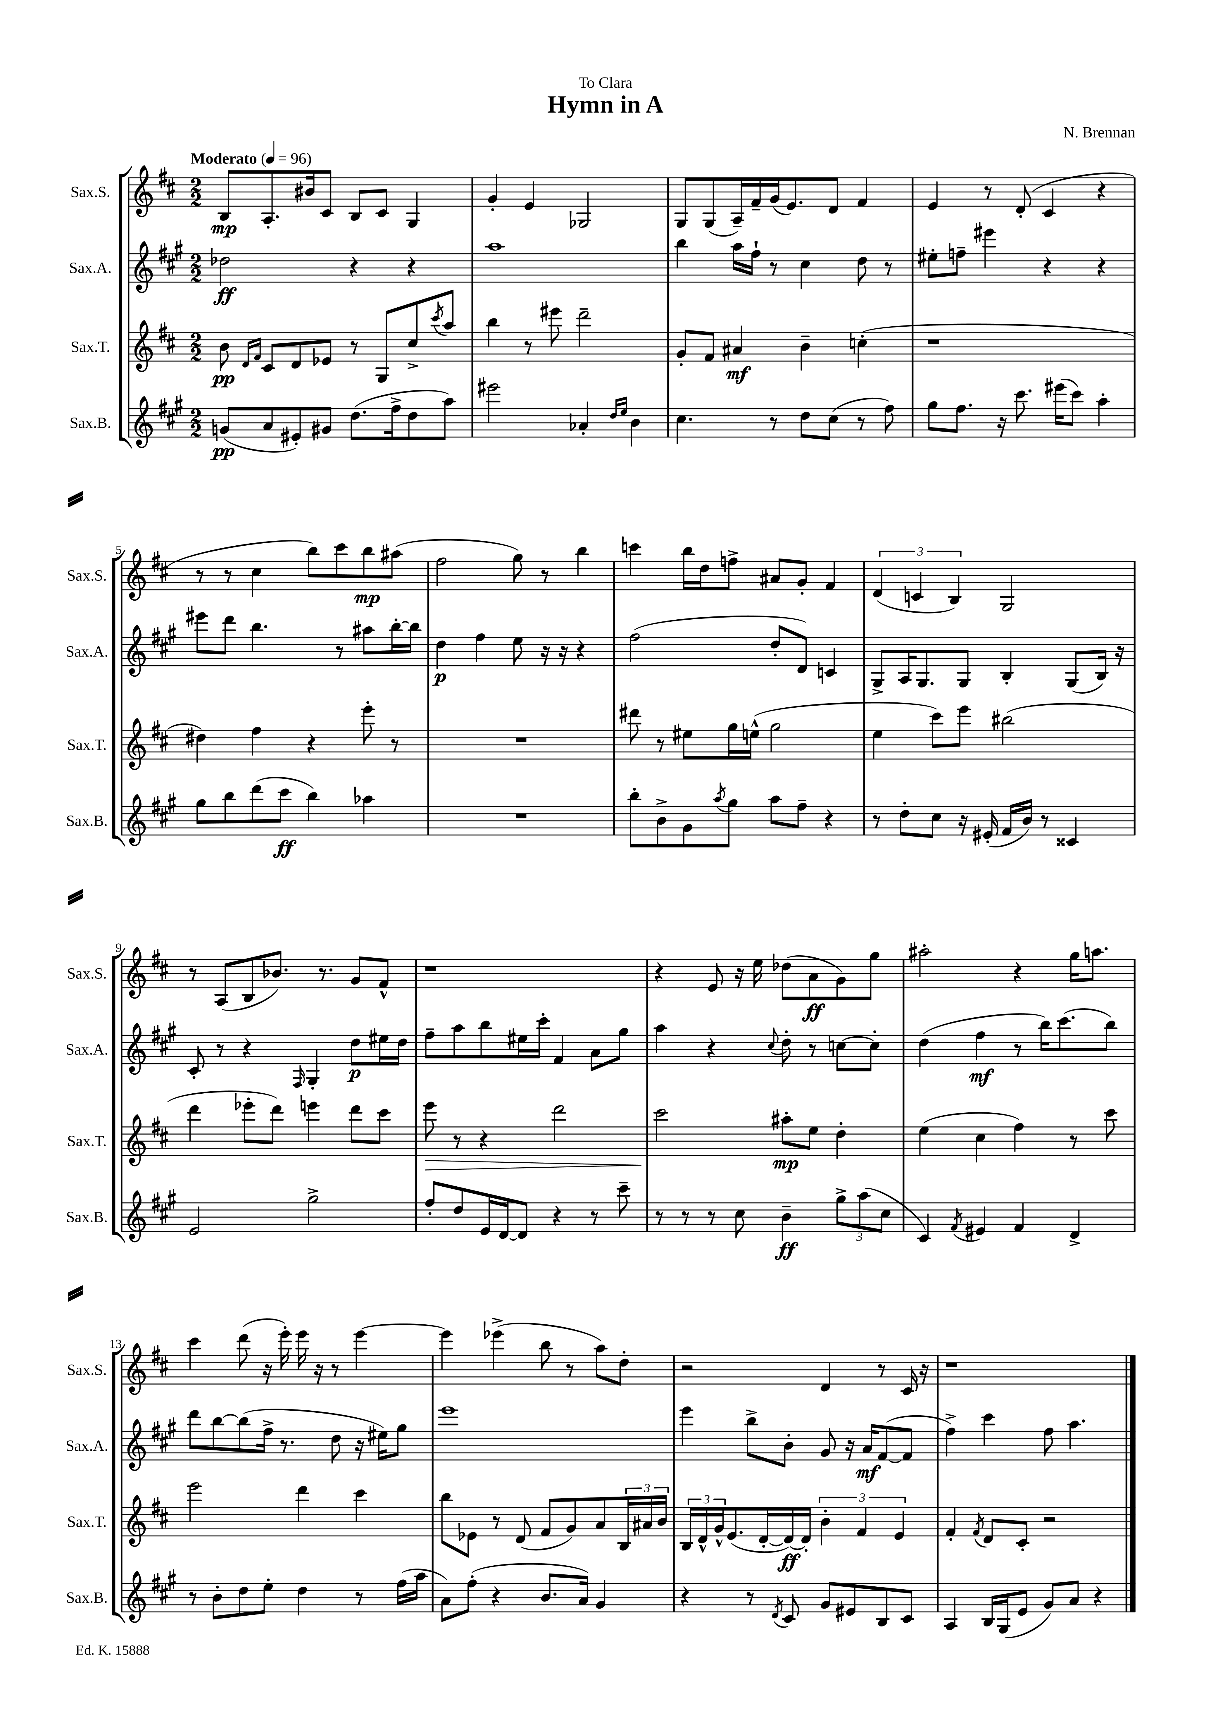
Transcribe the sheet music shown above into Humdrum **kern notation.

**kern	**dynam	**kern	**dynam	**kern	**dynam	**kern	**dynam
*part4	*part4	*part3	*part3	*part2	*part2	*part1	*part1
*staff4	*staff4	*staff3	*staff3	*staff2	*staff2	*staff1	*staff1
*I"Sax.B.	*	*I"Sax.T.	*	*I"Sax.A.	*	*I"Sax.S.	*
*I'Sax.B.	*	*I'Sax.T.	*	*I'Sax.A.	*	*I'Sax.S.	*
*clefG2	*	*clefG2	*	*clefG2	*	*clefG2	*
*k[f#c#g#]	*	*k[f#c#]	*	*k[f#c#g#]	*	*k[f#c#]	*
*M2/2	*	*M2/2	*	*M2/2	*	*M2/2	*
*MM96	*	*MM96	*	*MM96	*	*MM96	*
=1	=1	=1	=1	=1	=1	=1	=1
!	!	!	!	!	!	!LO:TX:a:B:t=Moderato	!
(8gn/L	pp	8b\	pp	2dd-X\	ff	8B/L	mp
.	.	16qqd/LL	.	.	.	.	.
.	.	16qqf#/JJ	.	.	.	.	.
8a/	.	8c#/L	.	.	.	8.A'/	.
8e#X'/)	.	8d/	.	.	.	.	.
.	.	.	.	.	.	16b#X/k	.
8g#X/J	.	8e-X/J	.	.	.	8c#/J	.
(8.dd\L	.	8r	.	4r	.	8B/L	.
.	.	8G/L	.	.	.	8c#/J	.
16ff#^\k	.	.	.	.	.	.	.
8dd\	.	8cc#^/	.	4r	.	4G/	.
.	.	8qccc#/	.	.	.	.	.
8aa\J)	.	8aa/J	.	.	.	.	.
=2	=2	=2	=2	=2	=2	=2	=2
2eee#X\	.	4bb\	.	1aa	.	4g'/	.
.	.	8r	.	.	.	4e/	.
.	.	8eee#X\	.	.	.	.	.
4a-X'/	.	2ddd~\	.	.	.	2G-X/	.
16qqdd/LL	.	.	.	.	.	.	.
16qqee/JJ	.	.	.	.	.	.	.
4b\	.	.	.	.	.	.	.
=3	=3	=3	=3	=3	=3	=3	=3
4.cc#\	.	8g'/L	.	4bb\	.	8G/L	.
.	.	8f#/J	.	.	.	(8G/	.
.	.	4a#X/	mf	16aa\LL	.	16A~/L)	.
.	.	.	.	16ff#`\JJ	.	16f#~/	.
8r	.	.	.	8r	.	(16g/J	.
.	.	.	.	.	.	8.e/)	.
8dd\L	.	4b~\	.	4cc#\	.	.	.
(8cc#\J	.	.	.	.	.	8d/J	.
8r	.	(4ccn'\	.	8dd\	.	4f#/	.
8ff#\)	.	.	.	8r	.	.	.
=4	=4	=4	=4	=4	=4	=4	=4
8gg#\L	.	1r	.	8ee#X'\L	.	4e/	.
8.ff#\J	.	.	.	8ffn~\J	.	.	.
.	.	.	.	4eee#X\	.	8r	.
16r	.	.	.	.	.	.	.
8.ccc#\	.	.	.	.	.	(8d'/	.
.	.	.	.	4r	.	4c#/	.
(16eee#X\KL	.	.	.	.	.	.	.
8ccc#\J)	.	.	.	.	.	.	.
4aa'\	.	.	.	4r	.	4r	.
!!LO:LB:g=z
=5	=5	=5	=5	=5	=5	=5	=5
8gg#\L	.	4dd#X\)	.	8eee#X\L	.	8r	.
8bb\	.	.	.	8ddd\J	.	8r	.
(8ddd\	.	4ff#\	.	4.bb\	.	4cc#\	.
8ccc#\J	ff	.	.	.	.	.	.
4bb\)	.	4r	.	.	.	8bb\L)	.
.	.	.	.	8r	.	8ccc#\	.
4aa-X\	.	8eee'\	.	8aa#X\L	.	8bb\	mp
.	.	8r	.	[16bb'\L	.	(8aa#X\J	.
.	.	.	.	16bb\JJ]	.	.	.
=6	=6	=6	=6	=6	=6	=6	=6
1r	.	1r	.	4dd\	p	2ff#\	.
.	.	.	.	4ff#\	.	.	.
.	.	.	.	8ee\	.	8gg\)	.
.	.	.	.	16r	.	8r	.
.	.	.	.	16r	.	.	.
.	.	.	.	4r	.	4bb\	.
=7	=7	=7	=7	=7	=7	=7	=7
8bb'\L	.	8ddd#X\	.	(2ff#\	.	4cccn\	.
8b^\	.	8r	.	.	.	.	.
8g#\	.	8ee#X\L	.	.	.	16bb\LL	.
.	.	.	.	.	.	16dd\J	.
8qaa/	.	.	.	.	.	.	.
8gg#\J	.	16gg\L	.	.	.	8ffn^\J	.
.	.	(16een^^\JJ	.	.	.	.	.
8aa\L	.	2gg\	.	8dd'/L	.	8a#X/L	.
8ff#~\J	.	.	.	8d/J)	.	8g'/J	.
4r	.	.	.	4cn/	.	4f#/	.
=8	=8	=8	=8	=8	=8	=8	=8
8r	.	4ee\	.	8G#^/L	.	(6d/	.
8dd'\L	.	.	.	16A/K	.	.	.
.	.	.	.	.	.	6cn/	.
.	.	.	.	8.G#/	.	.	.
8cc#\J	.	8ccc#\L)	.	.	.	.	.
.	.	.	.	.	.	6B/)	.
16r	.	8eee\J	.	8G#/J	.	.	.
(16e#X'/	.	.	.	.	.	.	.
16f#/LL	.	(2bb#X\	.	4B'/	.	2G/	.
16b/JJ)	.	.	.	.	.	.	.
8r	.	.	.	.	.	.	.
4c##X/	.	.	.	(8G#/L	.	.	.
.	.	.	.	16B/Jk)	.	.	.
.	.	.	.	16r	.	.	.
!!LO:LB:g=z
=9	=9	=9	=9	=9	=9	=9	=9
2e/	.	4ddd\	.	8c#'/	.	8r	.
.	.	.	.	8r	.	(8A/L	.
.	.	8eee-X'\L	.	4r	.	8B/	.
.	.	8ddd\J)	.	.	.	8.b-X/J)	.
.	.	.	.	16qqF#/	.	.	.
2gg#^\	.	4eeen\	.	4G#'/	.	.	.
.	.	.	.	.	.	8.r	.
.	.	8ddd\L	.	8dd\L	p	8g/L	.
.	.	8ccc#\J	.	16ee#X\L	.	8f#^^/J	.
.	.	.	.	16dd\JJ	.	.	.
=10	=10	=10	=10	=10	=10	=10	=10
!	!	!	!LO:HP:b	!	!	!	!
8ff#'/L	.	8eee\	>	8ff#~\L	.	1r	.
8dd/	.	8r	.	8aa\	.	.	.
16e/L	.	4r	.	8bb\	.	.	.
[16d/J	.	.	.	.	.	.	.
8d/J]	.	.	.	16ee#X\L	.	.	.
.	.	.	.	16ccc#'\JJ	.	.	.
4r	.	2ddd\	.	4f#/	.	.	.
8r	.	.	.	8a\L	.	.	.
8ccc#~\	.	.	.	8gg#\J	.	.	.
=11	=11	=11	=11	=11	=11	=11	=11
8r	.	2ccc#\	.	4aa\	.	4r	.
8r	.	.	.	.	.	.	.
8r	.	.	.	4r	.	8e/	.
8cc#\	.	.	.	.	.	16r	.
.	.	.	.	.	.	16ee\	.
.	.	.	.	8qqcc#/	.	.	.
4b~\	ff	8aa#X'\L	] mp	8dd'\	.	(8dd-X\L	.
.	.	8ee\J	.	8r	.	8a\	ff
12gg#^\L	.	4dd'\	.	[8ccn\L	.	8g\)	.
(12aa\	.	.	.	.	.	.	.
.	.	.	.	8cc'\J]	.	8gg\J	.
12cc#\J	.	.	.	.	.	.	.
=12	=12	=12	=12	=12	=12	=12	=12
4c#/)	.	(4ee\	.	(4dd\	.	2aa#X'\	.
8qf#/	.	.	.	.	.	.	.
4e#X/	.	4cc#\	.	4ff#\	mf	.	.
4f#/	.	4ff#\)	.	8r	.	4r	.
.	.	.	.	16bb\KL)	.	.	.
.	.	.	.	(8.ccc#\	.	.	.
4d^/	.	8r	.	.	.	16gg\KL	.
.	.	.	.	.	.	8.aan\J	.
.	.	8ccc#\	.	8bb\J)	.	.	.
!!LO:LB:g=z
=13	=13	=13	=13	=13	=13	=13	=13
8r	.	2eee\	.	8ddd\L	.	4ccc#\	.
8b'\L	.	.	.	[8bb\	.	.	.
8dd\	.	.	.	(8bb\]	.	(8ddd\	.
8ee'\J	.	.	.	16ff#^\Jk	.	16r	.
.	.	.	.	8.r	.	16eee'\)	.
4dd\	.	4ddd\	.	.	.	16eee\	.
.	.	.	.	.	.	16r	.
.	.	.	.	8dd\	.	8r	.
8r	.	4ccc#\	.	16r	.	[4eee\	.
.	.	.	.	16ee#X\KL)	.	.	.
(16ff#\LL	.	.	.	8gg#\J	.	.	.
16aa\JJ	.	.	.	.	.	.	.
=14	=14	=14	=14	=14	=14	=14	=14
8a\L)	.	8bb\L	.	1eee	.	4eee\]	.
(8ff#'\J	.	8e-X\J	.	.	.	.	.
4r	.	8r	.	.	.	(4eee-X^\	.
.	.	(8d/	.	.	.	.	.
8.b/L	.	8f#/L	.	.	.	8bb\	.
.	.	8g/)	.	.	.	8r	.
16a/Jk)	.	.	.	.	.	.	.
4g#/	.	8a/	.	.	.	8aa\L)	.
.	.	24B/L	.	.	.	8dd'\J	.
.	.	24a#X/	.	.	.	.	.
.	.	24b/JJ	.	.	.	.	.
=15	=15	=15	=15	=15	=15	=15	=15
4r	.	24B/LL	.	4eee\	.	2r	.
.	.	24d^^/	.	.	.	.	.
.	.	24g^^/J	.	.	.	.	.
.	.	(8.e/	.	.	.	.	.
8r	.	.	.	8bb^\L	.	.	.
.	.	[16d'/L	.	.	.	.	.
8qd/	.	.	.	.	.	.	.
8c#/	.	16d/_)	ff	8b'\J	.	.	.
.	.	16d'/JJ]	.	.	.	.	.
8g#/L	.	6b'\	.	8g#/	.	4d/	.
8e#X/	.	.	.	16r	.	.	.
.	.	6f#/	.	.	.	.	.
.	.	.	.	16a/KL	mf	.	.
8B/	.	.	.	([8f#/	.	8r	.
.	.	6e/	.	.	.	.	.
8c#/J	.	.	.	8f#/J]	.	16c#/	.
.	.	.	.	.	.	16r	.
=16	=16	=16	=16	=16	=16	=16	=16
4A/	.	4f#'/	.	4ff#^\)	.	1r	.
.	.	8qf#/	.	.	.	.	.
16B/LL	.	8d/L	.	4ccc#\	.	.	.
(16G#/J	.	.	.	.	.	.	.
8e/J	.	8c#'/J	.	.	.	.	.
8g#/L)	.	2r	.	8ff#\	.	.	.
8a/J	.	.	.	4.aa\	.	.	.
4r	.	.	.	.	.	.	.
==	==	==	==	==	==	==	==
*-	*-	*-	*-	*-	*-	*-	*-
